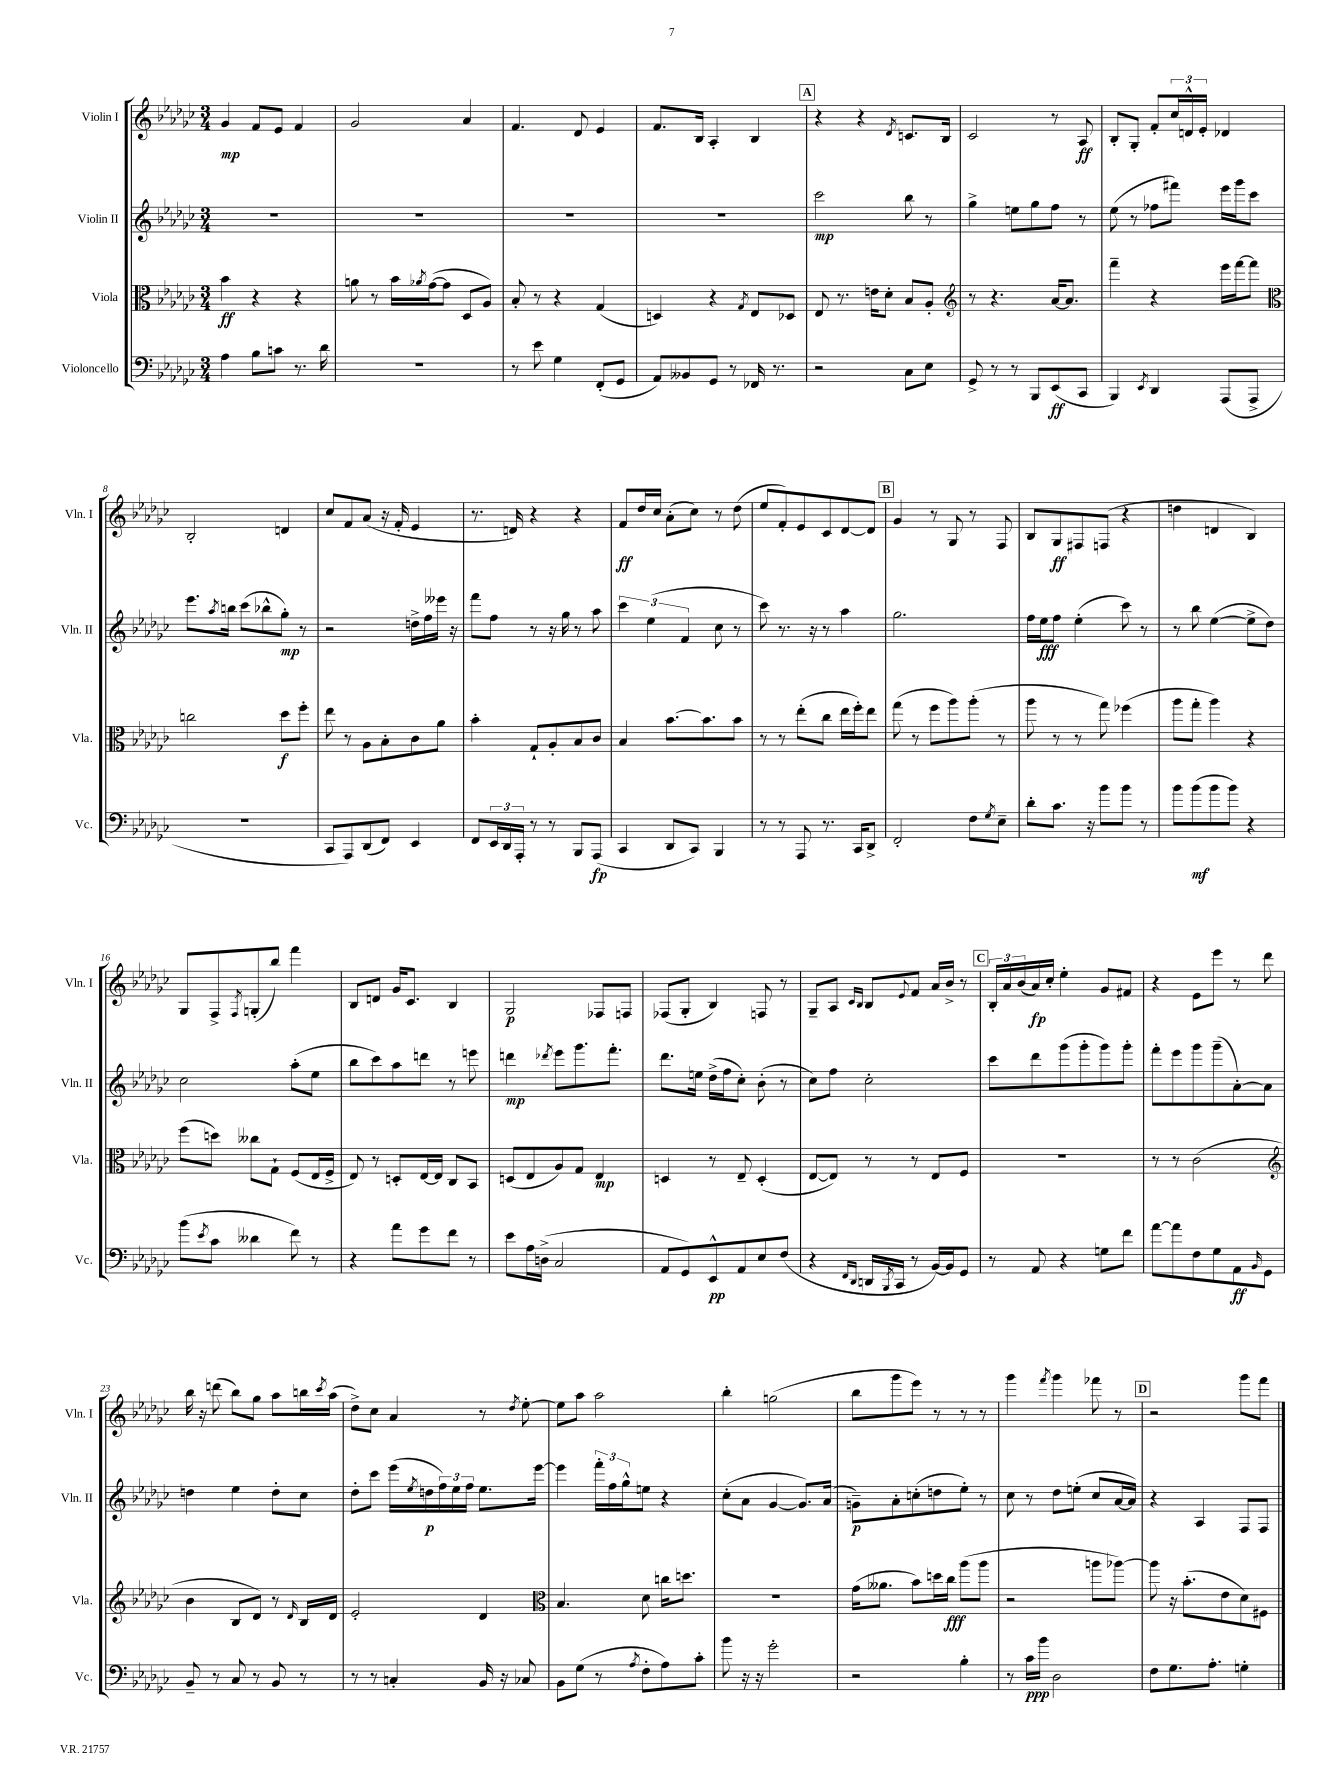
<<
\new StaffGroup <<
\new Staff = "s0" \with { instrumentName = "Violin I" shortInstrumentName = "Vln. I" } {
    \clef treble \key ges \major \numericTimeSignature \time 3/4
    ges'4\mp f'8 ees'8 f'4 |
    ges'2 aes'4 |
    f'4. des'8 ees'4 |
    f'8. bes16 aes4-. bes4 |
    \mark \markup { \box "A" } r4 r4 \acciaccatura { des'8 } c'8. bes16 |
    ces'2 r8 aes8\ff |
    bes8-. ges8-. f'8-. \tuplet 3/2 { ces''16 d'16-^ ees'16-. } des'4 |
    bes2-. d'4 |
    ces''8 f'8 aes'8( r16 f'16-. ees'4 |
    r8. d'16) r4 r4 |
    f'8\ff des''16 ces''16 aes'8-.( ces''8) r8 des''8( |
    ees''8 f'8-.) ees'8 ces'8 des'8~ des'8 |
    \mark \markup { \box "B" } ges'4 r8 ges8 r8 f8 |
    bes8 ges8\ff fis8 f8( r4 |
    d''4 d'4 bes4) |
    ges8 f8-> \acciaccatura { f8 } g8-.( bes''8) f'''4 |
    bes8 d'8 ges'16 ces'8. bes4 |
    ges2\p fes8 f8 |
    fes8( ges8-. bes4) f8 r8 |
    ges8-- aes8 \grace { ces'16 bes16 } bes8 \appoggiatura { ees'8 } f'8 aes'16 bes'16-> r8 |
    \mark \markup { \box "C" } \tuplet 3/2 { bes16-. aes'16 bes'16( } aes'16\fp) ces''16-. ees''4-. ges'8 fis'8 |
    r4 ees'8 ees'''8 r8 des'''8 |
    bes''16 r16 d'''8( bes''8) ges''8 aes''8 b''16 \acciaccatura { ces'''8 } aes''16( |
    des''8->) ces''8 aes'4 r8 \acciaccatura { des''8 } ees''8~-. |
    ees''8 aes''8 aes''2 |
    bes''4-. g''2( |
    bes''8 ges'''8 ees'''8) r8 r8 r8 |
    ges'''4 \acciaccatura { f'''8 } ges'''4 fes'''8 r8 |
    \mark \markup { \box "D" } r2 ges'''8 f'''8 \bar "|." |
}
\new Staff = "s1" \with { instrumentName = "Violin II" shortInstrumentName = "Vln. II" } {
    \clef treble \key ges \major \numericTimeSignature \time 3/4
    R2. |
    R2. |
    R2. |
    R2. |
    \mark \markup { \box "A" } ces'''2\mp bes''8 r8 |
    ges''4-> e''8 ges''8 f''8 r8 |
    ees''8( r8 fes''8 fis'''8) ees'''16 ges'''16 ces'''8 |
    ees'''8. \acciaccatura { aes''8 } b''16 ces'''8( bes''8-^ ges''8-.\mp) r8 |
    r2 d''16-> f''16 eeses'''16 r16 |
    f'''8 f''8 r8 r16 ges''16 r8 aes''8 |
    \tuplet 3/2 { ces'''4 ees''4( f'4 } ces''8 r8 |
    ces'''8) r8. r16 r8 aes''4 |
    \mark \markup { \box "B" } ges''2. |
    f''16 ees''16\fff f''8 ees''4-.( ces'''8) r8 |
    r8 bes''8 ees''4~( ees''8-> des''8) |
    ces''2 aes''8-.( ees''8 |
    bes''8 ces'''8) aes''8 d'''8 r8 e'''8 |
    d'''4\mp \acciaccatura { des'''8 } ees'''8 ges'''8. f'''8.-. |
    des'''8. e''16 des''16->( f''16 ces''8-.) bes'8-.( r8 |
    ces''8) f''8 ces''2-. |
    \mark \markup { \box "C" } ces'''8 des'''8 ges'''8( ges'''8-. ges'''8) ges'''8-. |
    f'''8-. ees'''8 ges'''8 ges'''8--( aes'8~-.) aes'8 |
    d''4 ees''4 d''8-. ces''8 |
    des''8-. ces'''8 ees'''16( \acciaccatura { ees''8 } d''16\p \tuplet 3/2 { f''16) ees''16 f''16 } ees''8. ees'''16~ |
    ees'''4 \tuplet 3/2 { f'''16-. f''16 ges''16-^ } e''8 r4 |
    ces''8-.( aes'8 ges'4~ ges'8.) aes'16( |
    g'8--\p) aes'8-. c''8-.( d''8 ees''8-.) r8 |
    ces''8 r8 des''8 e''8-.( ces''8 aes'16~ aes'16) |
    \mark \markup { \box "D" } r4 aes4 f8 f8 \bar "|." |
}
\new Staff = "s2" \with { instrumentName = "Viola" shortInstrumentName = "Vla." } {
    \clef alto \key ges \major \numericTimeSignature \time 3/4
    bes'4\ff r4 r4 |
    a'8 r8 bes'16 \acciaccatura { aes'8 } ges'16~( ges'8 des8 aes8) |
    bes8-. r8 r4 ges4( |
    d4) r4 \acciaccatura { ges8 } ees8 des8 |
    \mark \markup { \box "A" } ees8 r8. e'16 des'8-. bes8 aes8-. |
    \clef treble r8 r4. aes'16~ aes'8. |
    f'''4-- r4 ees'''16 f'''16~ f'''8 |
    \clef alto c''2 des''8\f f''8-. |
    ees''8 r8 aes8 bes8-. ces'8 aes'8 |
    bes'4-. ges8-! aes8-. bes8 ces'8 |
    bes4 bes'8.~ bes'8. bes'8 |
    r8 r8 ees''8-.( ces''8 ees''16 f''16-.) ees''8 |
    \mark \markup { \box "B" } ges''8( r8 f''8 aes''8) aes''8-.( r8 |
    aes''8 r8 r8 ges''8) fes''4( |
    aes''8 ges''8-. aes''4) r4 |
    f''8( d''8) ceses''8 ges8-! f8( ees16 f16-> |
    ees8) r8 d8-. ees16~ ees16 ces8 bes,8 |
    d8( ees8 aes8) ges8 ees4\mp |
    d4 r8 ees8-- d4-.( |
    ees8~ ees8) r8 r8 ees8 f8 |
    \mark \markup { \box "C" } R2. |
    r8 r8 ces'2( |
    \clef treble bes'4 bes8 des'8) r8 \grace { des'16 } bes16 des'16 |
    ees'2-. des'4 |
    \clef alto bes4. des'8 c''16 d''8. |
    R2. |
    ges'16( aeses'8. bes'8) d''16 ces''16\fff aes''8( aes''8 |
    r2 a''8 aes''8~) |
    \mark \markup { \box "D" } aes''8 r16 bes'8.-.( ees'8 des'8) fis8 \bar "|." |
}
\new Staff = "s3" \with { instrumentName = "Violoncello" shortInstrumentName = "Vc." } {
    \clef bass \key ges \major \numericTimeSignature \time 3/4
    aes4 bes8 c'8 r8. des'16 |
    R2. |
    r8 ees'8 ges4 f,8-.( ges,8 |
    aes,8) beses,8 ges,8 r8 fes,16 r8. |
    \mark \markup { \box "A" } r2 ces8 ees8 |
    ges,8-> r8 r8 bes,,8 ees,8\ff( ces,8 |
    bes,,4) \acciaccatura { ees,8 } des,4 aes,,8( aes,,8-> |
    R2. |
    ces,8 aes,,8) des,8( f,8) ees,4 |
    f,8 \tuplet 3/2 { ees,16 des,16 aes,,16-. } r8 r8 bes,,8 aes,,8\fp( |
    ces,4 des,8 ces,8) bes,,4 |
    r8 r8 aes,,8 r8. ces,16 des,8-> |
    \mark \markup { \box "B" } f,2-. f8 \acciaccatura { ges8 } ees8-- |
    des'8-. ces'8. r16 bes'8 bes'8 r8 |
    bes'8 bes'8\mf( bes'8 bes'8) r4 |
    bes'8( \acciaccatura { ees'8 } ces'8 deses'4 f'8) r8 |
    r4 aes'8 ges'8 f'8 r8 |
    ees'8 aes16 d16->( ces2 |
    aes,8 ges,8) ees,8-^\pp aes,8 ees8 f8( |
    r4 \grace { f,16 des,16 } d,16 \acciaccatura { bes,,8 } ces,16 r8 bes,16~) bes,16 ges,8 |
    \mark \markup { \box "C" } r8 aes,8 r4 g8 f'8 |
    aes'8~ aes'8 f8 ges8 aes,8\ff \grace { bes,16 } ges,8 |
    bes,8-- r8 ces8 r8 bes,8 r8 |
    r8 r8 c4-. bes,16 r16 ces8 |
    bes,8 ges8( r8 \acciaccatura { aes8 } f8-. aes8) ces'8-. |
    bes'8 r16 r16 ges'2-. |
    r2 bes4-. |
    r8 ces'16\ppp bes'16 des2 |
    \mark \markup { \box "D" } f8 ges8. aes8.-. g4-. \bar "|." |
}
>>
>>
